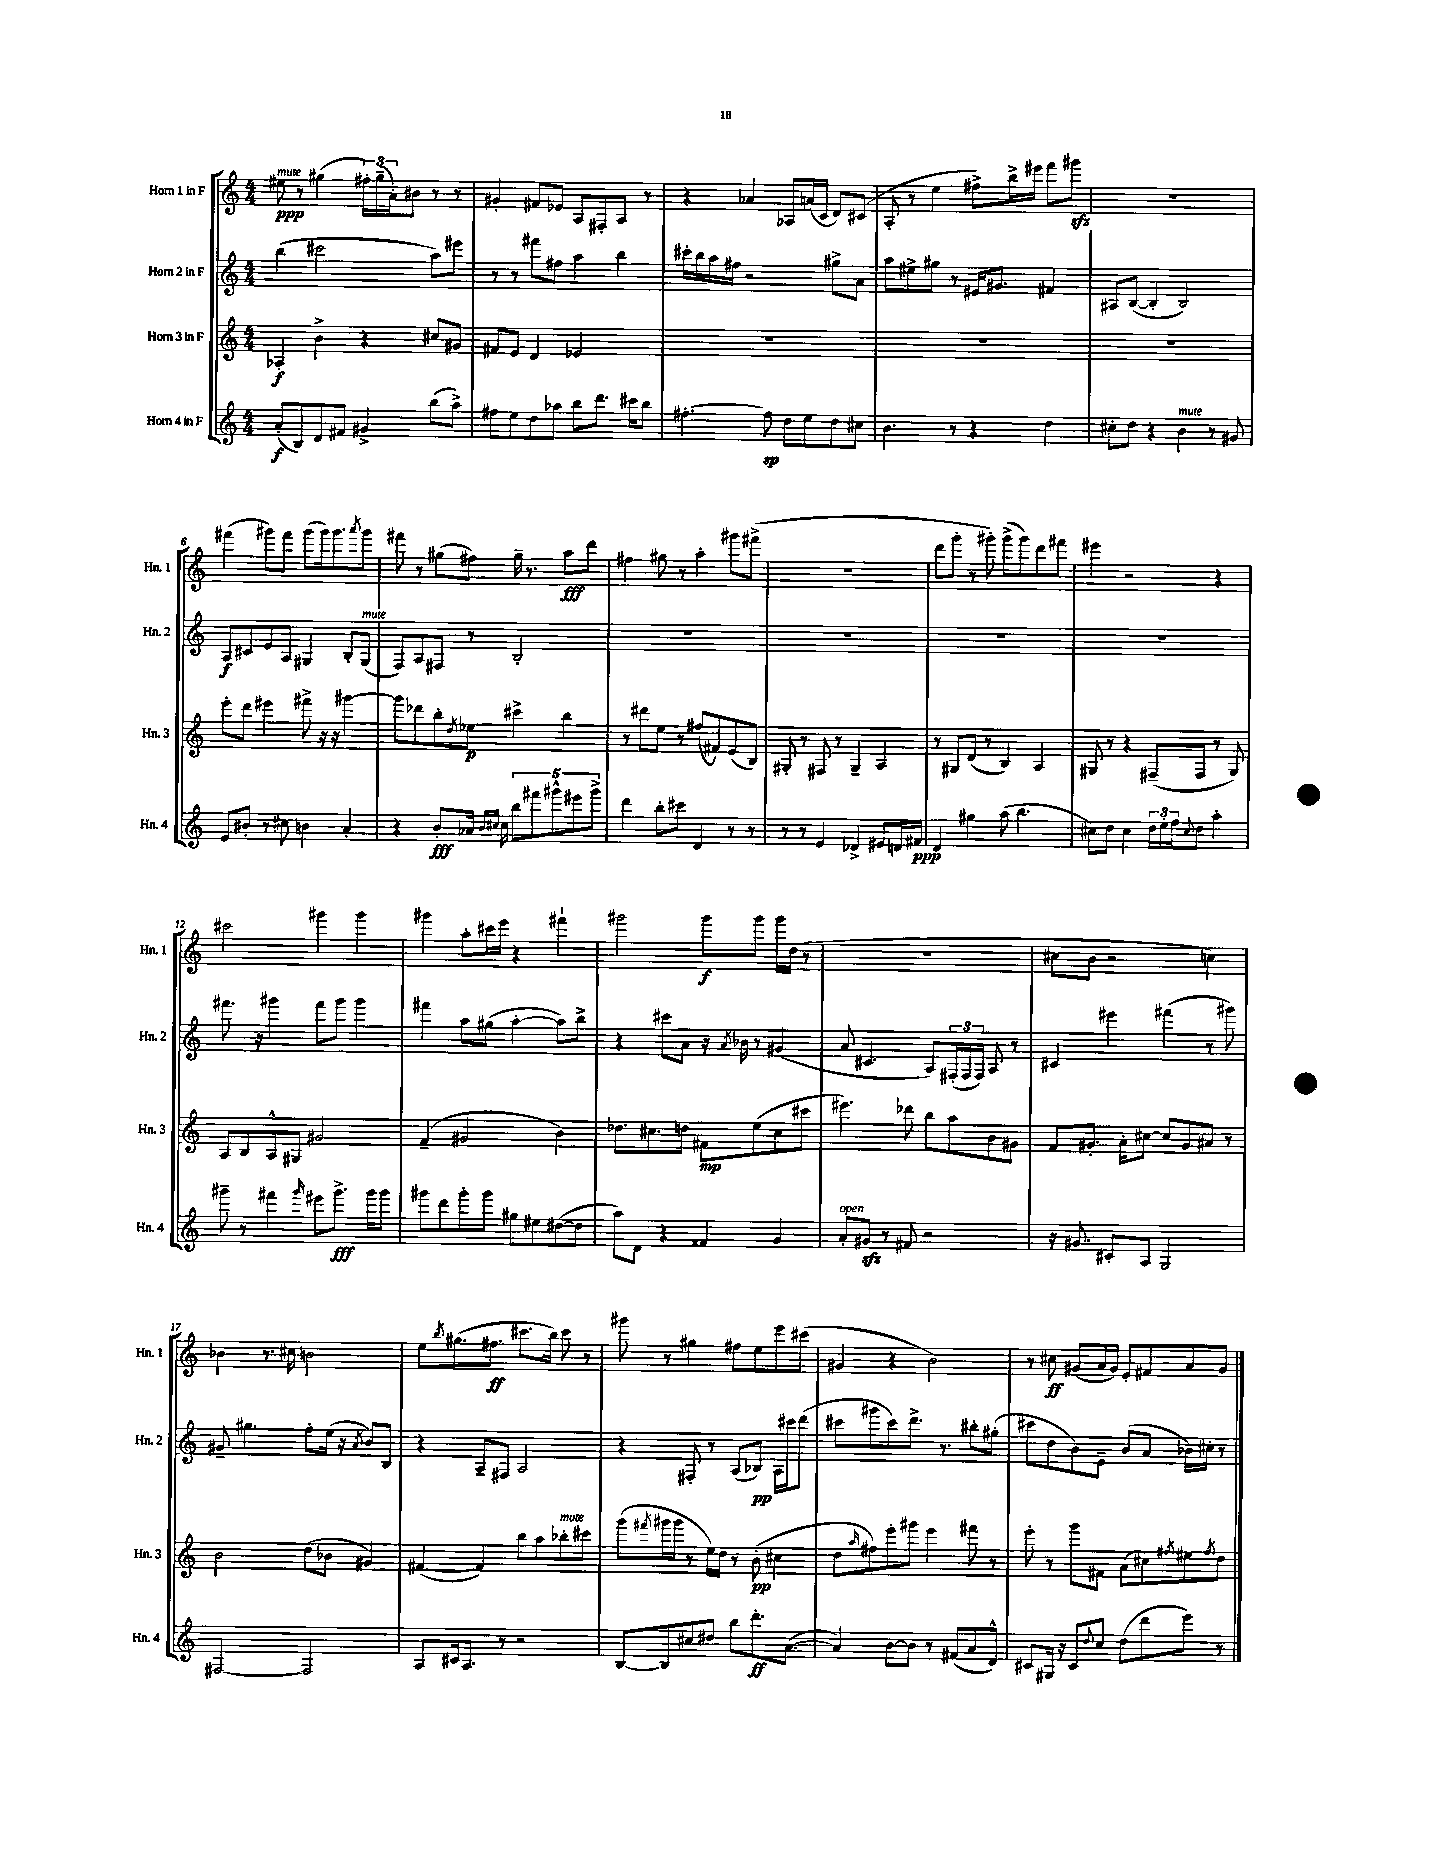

**kern	**dynam	**kern	**dynam	**kern	**dynam	**kern	**dynam
*part4	*part4	*part3	*part3	*part2	*part2	*part1	*part1
*staff4	*staff4	*staff3	*staff3	*staff2	*staff2	*staff1	*staff1
*I"Horn 4 in F	*	*I"Horn 3 in F	*	*I"Horn 2 in F	*	*I"Horn 1 in F	*
*I'Hn. 4	*	*I'Hn. 3	*	*I'Hn. 2	*	*I'Hn. 1	*
*clefG2	*	*clefG2	*	*clefG2	*	*clefG2	*
*k[]	*	*k[]	*	*k[]	*	*k[]	*
*M4/4	*	*M4/4	*	*M4/4	*	*M4/4	*
=1	=1	=1	=1	=1	=1	=1	=1
!	!	!	!	!	!	!LO:TX:a:i:t=mute	!
(8a'/L	f	4A-X'/	f	(4bb\	.	8ee#X\	ppp
8B/)	.	.	.	.	.	8r	.
8d/	.	4b^\	.	2ccc#X\	.	(4gg#X\	.
8f#X/J	.	.	.	.	.	.	.
4g#X^/	.	4r	.	.	.	24ff#X'\LL)	.
.	.	.	.	.	.	(24gg#~\	.
.	.	.	.	.	.	24a'\J)	.
.	.	.	.	.	.	8b#X\J	.
(8bb\L	.	8cc#X/L	.	8aa\L)	.	8r	.
8aa^\J)	.	8g#X/J	.	8eee#X\J	.	8r	.
=2	=2	=2	=2	=2	=2	=2	=2
8ff#X\L	.	8f#X/L	.	8r	.	4g#X'/	.
8ee\	.	8e/J	.	8r	.	.	.
8dd\	.	4d/	.	8fff#X\L	.	8f#X/L	.
8aa-X\J	.	.	.	8ff#X\J	.	8e-X/J	.
8bb\L	.	2e-X/	.	4aa\	.	8A/L	.
8.ddd\J	.	.	.	.	.	8F#X'/	.
.	.	.	.	4bb\	.	8A/J	.
16ccc#X\KL	.	.	.	.	.	.	.
8bb\J	.	.	.	.	.	8r	.
=3	=3	=3	=3	=3	=3	=3	=3
[4.ff#X'\	.	1r	.	16ccc#X'\LL	.	4r	.
.	.	.	.	16bb\	.	.	.
.	.	.	.	16aa\	.	.	.
.	.	.	.	16ff#X\JJ	.	.	.
.	.	.	.	2r	.	4a-X/	.
8ff#\]	sp	.	.	.	.	.	.
8dd\L	.	.	.	.	.	8A-X/L	.
8ee\	.	.	.	.	.	(16an/L	.
.	.	.	.	.	.	16c/JJ	.
8dd\	.	.	.	8gg#X^\L	.	8d/L)	.
8cc#X\J	.	.	.	8a\J	.	(8c#X/J	.
=4	=4	=4	=4	=4	=4	=4	=4
4.b\	.	1r	.	8aa\L	.	8A'/	.
.	.	.	.	8ee#X^\	.	8r	.
.	.	.	.	8gg#X\J	.	4ee\	.
8r	.	.	.	8r	.	.	.
4r	.	.	.	16e#X/KL	.	8ff#X^\L)	.
.	.	.	.	8.g#X/J	.	.	.
.	.	.	.	.	.	16bb^\L	.
.	.	.	.	.	.	16eee#X\JJ	.
4dd\	.	.	.	4f#X/	.	8fff\L	.
.	.	.	.	.	.	8ggg#Xzz\J	.
=5	=5	=5	=5	=5	=5	=5	=5
8cc#X'\L	.	1r	.	8A#X/L	.	1r	.
8dd\J	.	.	.	([8B/J	.	.	.
4r	.	.	.	4B'/]	.	.	.
!LO:TX:a:i:t=mute	!	!	!	!	!	!	!
4b\	.	.	.	2B/)	.	.	.
8r	.	.	.	.	.	.	.
8g#X/	.	.	.	.	.	.	.
!!LO:LB:g=z
=6	=6	=6	=6	=6	=6	=6	=6
8e/L	.	8eee'\L	.	8A/L	f	(4fff#X\	.
8b#X'/J	.	8ddd\J	.	8c#X/	.	.	.
8r	.	4eee#X\	.	8e/	.	8ggg#X\L)	.
8cc#X\	.	.	.	8A/J	.	8fff#\J	.
4bn\	.	8fff#X^\	.	4G#X/	.	(8ggg#\L	.
.	.	16r	.	.	.	16ggg#\k)	.
.	.	16r	.	.	.	8.ggg#\	.
4a'/	.	[4ggg#X\	.	8B'/L	.	.	.
.	.	.	.	.	.	8qaaa/	.
!	!	!	!	!LO:TX:a:i:t=mute	!	!	!
.	.	.	.	(8G#/J	.	8ggg#\J	.
=7	=7	=7	=7	=7	=7	=7	=7
4r	.	8ggg#\L]	.	8F/L)	.	8fff#X\	.
.	.	8ddd-X\	.	8A/	.	8r	.
8b'/L	fff	8bb'\	.	8F#X/J	.	(8gg#X\L	.
.	.	8qdd/	.	.	.	.	.
16a-X/Jk	.	8ee-X\J	p	8r	.	8ff#X\J)	.
16qqb/LL	.	.	.	.	.	.	.
16qqcc#X/JJ	.	.	.	.	.	.	.
16cc#\	.	.	.	.	.	.	.
10bb\L	.	4ccc#X^\	.	2B'/	.	16gg#~\	.
.	.	.	.	.	.	8.r	.
10fff#X\	.	.	.	.	.	.	.
10ggg#X^^\	.	.	.	.	.	.	.
.	.	4bb\	.	.	.	8aa\L	fff
10eee#X\	.	.	.	.	.	.	.
.	.	.	.	.	.	8ddd\J	.
10ggg#^\J	.	.	.	.	.	.	.
=8	=8	=8	=8	=8	=8	=8	=8
4ddd\	.	8r	.	1r	.	4ff#X\	.
.	.	8ddd#X\L	.	.	.	.	.
8bb'\L	.	8ee\J	.	.	.	8gg#X\	.
8ccc#X\J	.	8r	.	.	.	8r	.
4d/	.	(8ff#X/L	.	.	.	4aa'\	.
.	.	8f#X/)	.	.	.	.	.
8r	.	(8e/	.	.	.	8ggg#X\L	.
8r	.	8B/J)	.	.	.	(8fff#X^\J	.
=9	=9	=9	=9	=9	=9	=9	=9
8r	.	8G#X'/	.	1r	.	1r	.
8r	.	8r	.	.	.	.	.
4e/	.	8F#X/	.	.	.	.	.
.	.	8r	.	.	.	.	.
4d-X^/	.	4G#~/	.	.	.	.	.
8e#X/L	.	4A/	.	.	.	.	.
16dn/L	.	.	.	.	.	.	.
16f#X/JJ	ppp	.	.	.	.	.	.
=10	=10	=10	=10	=10	=10	=10	=10
4d/	.	8r	.	1r	.	8ddd\L	.
.	.	8G#X/L	.	.	.	8ggg'\J	.
4gg#X\	.	(8d/J	.	.	.	8r	.
.	.	8r	.	.	.	8ggg#X'\)	.
(8aa\	.	4B/)	.	.	.	(8ggg#^\L	.
4.bb\	.	.	.	.	.	8ggg#\)	.
.	.	4A/	.	.	.	8ddd\	.
.	.	.	.	.	.	8fff#X\J	.
=11	=11	=11	=11	=11	=11	=11	=11
8cc#X\L)	.	8G#X/	.	1r	.	4eee#X\	.
8dd\J	.	8r	.	.	.	.	.
4cc#\	.	4r	.	.	.	2r	.
24dd\LL	.	(8F#X~/L	.	.	.	.	.
24ee'\	.	.	.	.	.	.	.
24ff\J	.	.	.	.	.	.	.
8qqcc#/	.	.	.	.	.	.	.
8dd\J	.	8F#/J	.	.	.	.	.
4aa'\	.	8r	.	.	.	4r	.
.	.	8G#/)	.	.	.	.	.
!!LO:LB:g=z
=12	=12	=12	=12	=12	=12	=12	=12
8ggg#X~\	.	8A/L	.	8.fff#X\	.	2ccc#X\	.
8r	.	8B/	.	.	.	.	.
.	.	.	.	16r	.	.	.
4fff#X\	.	8A^^/	.	4ggg#X\	.	.	.
.	.	8G#X/J	.	.	.	.	.
16qqggg#/	.	.	.	.	.	.	.
8eee#X\L	.	2g#X/	.	8fff#\L	.	4ggg#X\	.
8.ggg#^\J	fff	.	.	8ggg#\J	.	.	.
.	.	.	.	4ggg#\	.	4ggg#\	.
16ggg#\KL	.	.	.	.	.	.	.
8ggg#\J	.	.	.	.	.	.	.
=13	=13	=13	=13	=13	=13	=13	=13
8ggg#X\L	.	(4f~/	.	4fff#X\	.	4ggg#X\	.
8ddd\	.	.	.	.	.	.	.
8ggg#'\	.	2g#X/	.	8aa\L	.	8aa'\L	.
8ggg#\J	.	.	.	(8gg#X\J	.	16ccc#X\L	.
.	.	.	.	.	.	16eee\JJ	.
8gg#X\L	.	.	.	[4aa'\	.	4r	.
8ee#X\	.	.	.	.	.	.	.
([8dd#X\	.	4b\)	.	8aa\L])	.	4fff#X`\	.
8dd#\J]	.	.	.	8bb^\J	.	.	.
=14	=14	=14	=14	=14	=14	=14	=14
8aa\L)	.	8.dd-X\L	.	4r	.	2ggg#X\	.
8d\J	.	.	.	.	.	.	.
.	.	8.cc#X\	.	.	.	.	.
4r	.	.	.	8ccc#X\L	.	.	.
.	.	8ddn\J	.	8a\J	.	.	.
4f##X/	.	8f#X\L	mp	16r	.	8ggg#\L	f
.	.	.	.	8qa/	.	.	.
.	.	.	.	16b-X\	.	.	.
.	.	(8ee\	.	8r	.	8ggg#\J	.
4g/	.	8cc#\	.	(4g#X/	.	16ggg#\LL	.
.	.	.	.	.	.	(16dd\JJ	.
.	.	8ccc#X\J	.	.	.	8r	.
=15	=15	=15	=15	=15	=15	=15	=15
!LO:TX:a:i:t=open	!	!	!	!	!	!	!
8a'/L	.	4.eee#X\)	.	8a/	.	1r	.
8g#Xzz/J	.	.	.	4.c#X/	.	.	.
8r	.	.	.	.	.	.	.
8f#X/	.	8ddd-X\	.	.	.	.	.
2r	.	8bb\L	.	8A/L)	.	.	.
.	.	8aa\	.	(24F#X'/L	.	.	.
.	.	.	.	24F#/	.	.	.
.	.	.	.	24F#/JJ)	.	.	.
.	.	8b\	.	8A/	.	.	.
.	.	8g#X\J	.	8r	.	.	.
=16	=16	=16	=16	=16	=16	=16	=16
16r	.	8f/L	.	4c#X/	.	8cc#X\L	.
8.g#X/	.	.	.	.	.	.	.
.	.	8.g#X'/J	.	.	.	8b\J	.
8c#X'/L	.	.	.	4eee#X\	.	2r	.
.	.	16a'\KL	.	.	.	.	.
8A/J	.	[8cc#X\J	.	.	.	.	.
2G/	.	8cc#/L]	.	(4fff#X\	.	.	.
.	.	8g#/	.	.	.	.	.
.	.	8a#X/J	.	8r	.	4ccn\)	.
.	.	8r	.	8ggg#X\)	.	.	.
!!LO:LB:g=z
=17	=17	=17	=17	=17	=17	=17	=17
[2F#X/	.	2b\	.	8g#X~/	.	4b-X\	.
.	.	.	.	4.gg#X\	.	.	.
.	.	.	.	.	.	8.r	.
.	.	.	.	.	.	16cc#X\	.
2F#/]	.	(8dd\L	.	8ff'\L	.	2bn\	.
.	.	8b-X\J	.	(16ee\Jk	.	.	.
.	.	.	.	16r	.	.	.
.	.	.	.	8qa/	.	.	.
.	.	4g#X/)	.	8b/L)	.	.	.
.	.	.	.	8B/J	.	.	.
=18	=18	=18	=18	=18	=18	=18	=18
8A/L	.	([4f#X/	.	4r	.	8ee\L	.
.	.	.	.	.	.	8qbb/	.
16c#X/k	.	.	.	.	.	(8.gg#X\	.
8.A/J	.	.	.	.	.	.	.
.	.	4f#/])	.	8A~/L	.	.	.
.	.	.	.	.	.	8.ff#X\J	ff
8r	.	.	.	8F#X/J	.	.	.
2r	.	8bb\L	.	2A/	.	8.ccc#X\L	.
.	.	8aa\	.	.	.	.	.
.	.	.	.	.	.	16bb\Jk)	.
!	!	!LO:TX:a:i:t=mute	!	!	!	!	!
.	.	8bb-X'\	.	.	.	8ccc#\	.
.	.	8ccc#X\J	.	.	.	8r	.
=19	=19	=19	=19	=19	=19	=19	=19
[8B/L	.	(8ggg\L	.	4r	.	8ggg#X\	.
.	.	8qfff#X/	.	.	.	.	.
8B/]	.	16ggg#X\L	.	.	.	8r	.
.	.	16ggg#\JJ	.	.	.	.	.
8cc#X/	.	8r	.	8F#X'/	.	4gg#X\	.
8dd#X/J	.	16ee\LL)	.	8r	.	.	.
.	.	16dd\JJ	.	.	.	.	.
8bb\L	.	8r	.	(8A/L	.	8ff#X\L	.
8.ddd'\	ff	(8b'\	pp	8B-X/J)	pp	8ee\	.
.	.	4cc#X\	.	16A\LL	.	8eee\	.
([8.a\J	.	.	.	16ccc#X\J	.	.	.
.	.	.	.	(8ddd\J	.	(8ccc#X\J	.
=20	=20	=20	=20	=20	=20	=20	=20
4a/])	.	8dd\L	.	8ccc#X\L	.	4g#X/	.
.	.	16qqaa/	.	.	.	.	.
.	.	8ff#X\)	.	8ggg#X\	.	.	.
[8b\L	.	8eee'\	.	8ccc#\)	.	4r	.
8b\J]	.	8ggg#X\J	.	8.ddd^\J	.	.	.
8r	.	4eee\	.	.	.	2b\)	.
.	.	.	.	8.r	.	.	.
(8f#X/L	.	.	.	.	.	.	.
8a/	.	8fff#X\	.	8bb#X'\L	.	.	.
8d^^/J)	.	8r	.	(8gg#X'\J	.	.	.
=21	=21	=21	=21	=21	=21	=21	=21
8c#X/L	.	8eee'\	.	8ccc#X\L	.	8r	.
16G#X/Jk	.	8r	.	8dd\	.	8cc#X\	ff
16r	.	.	.	.	.	.	.
8c#/L	.	8ggg\L	.	8b\)	.	(8g#X/L	.
8qqdd/	.	.	.	.	.	.	.
8cc/J	.	8f#X\J	.	8e~\J	.	16a/L	.
.	.	.	.	.	.	16g#/JJ)	.
(8dd\L	.	(8a\L	.	(8b/L	.	8e'/L	.
8ddd\	.	8cc#X\)	.	8a/J	.	8f#X/	.
.	.	8qff#X/	.	.	.	.	.
8eee\J)	.	8ee#X\	.	16b-X\LL)	.	8a/	.
.	.	.	.	16cc#X'\JJ	.	.	.
.	.	8qff#/	.	.	.	.	.
8r	.	8dd\J	.	8r	.	8g#/J	.
==	==	==	==	==	==	==	==
*-	*-	*-	*-	*-	*-	*-	*-
